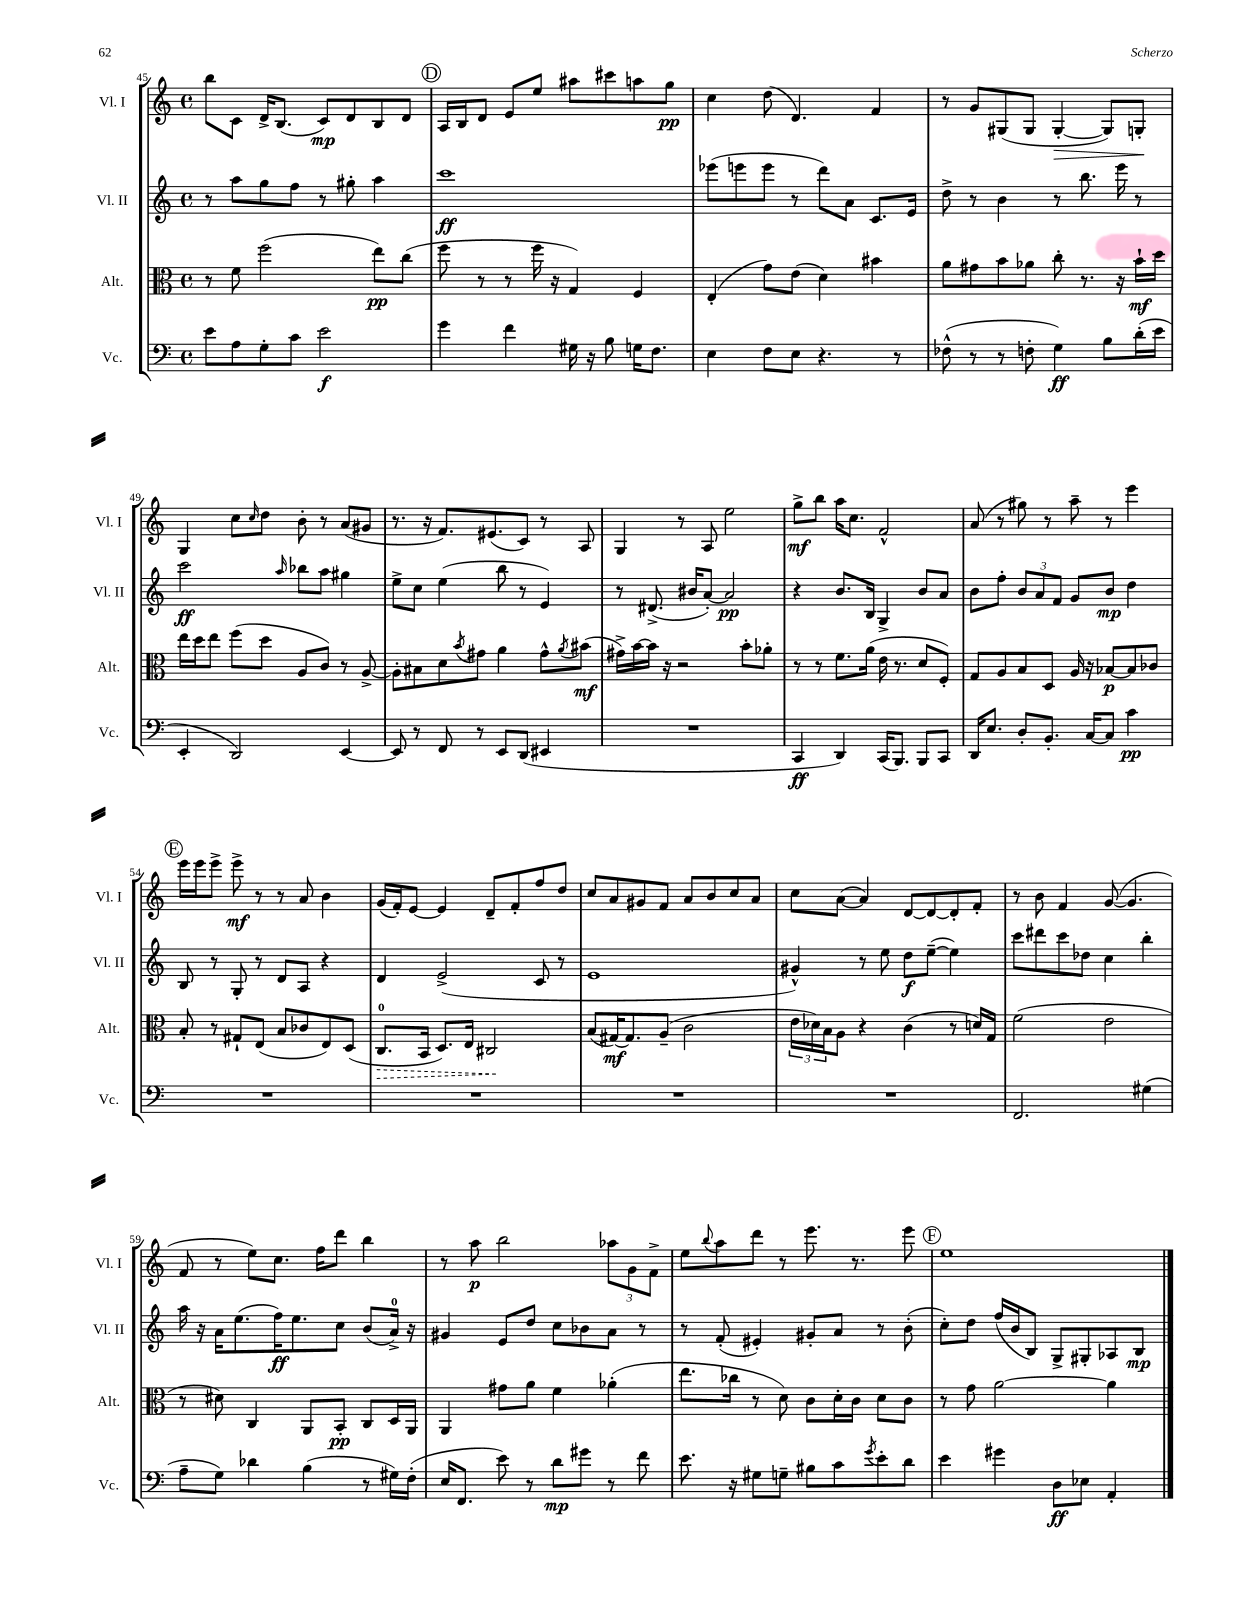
<<
\new StaffGroup <<
\new Staff = "s0" \with { instrumentName = "Vl. I" shortInstrumentName = "Vl. I" } {
    \clef treble \key c \major \defaultTimeSignature \time 4/4
    b''8 c'8 d'16-> b8.( c'8\mp) d'8 b8 d'8 |
    \mark \markup { \circle "D" } a16 b16 d'8 e'8 e''8 ais''8 cis'''8 a''8 g''8\pp |
    c''4 d''8( d'4.) f'4 |
    r8 g'8 gis8( gis8 gis4~-.\> gis8) g8-.\! |
    g4 c''8 \grace { c''16 } d''8 b'8-. r8 a'8( gis'8 |
    r8. r16 f'8.) eis'8.( c'8) r8 a8 |
    g4 r8 a8 e''2 |
    g''8->\mf b''8 a''16 c''8. f'2-^ |
    a'8( r8 gis''8) r8 a''8-- r8 e'''4 |
    \mark \markup { \circle "E" } e'''16 e'''16 e'''8-> e'''8->\mf r8 r8 a'8 b'4 |
    g'16( f'16-.) e'8~ e'4 d'8-- f'8-. f''8 d''8 |
    c''8 a'8 gis'8 f'8 a'8 b'8 c''8 a'8 |
    c''8 a'8~( a'4) d'8~ d'8~ d'8-. f'8-. |
    r8 b'8 f'4 g'8~( g'4. |
    f'8 r8 e''8) c''8. f''16 d'''8 b''4 |
    r8 a''8\p b''2 \tuplet 3/2 { aes''8 g'8 f'8-> } |
    e''8 \appoggiatura { b''8 } a''8 d'''8 r8 e'''8. r8. e'''8 |
    \mark \markup { \circle "F" } e''1 \bar "|." |
}
\new Staff = "s1" \with { instrumentName = "Vl. II" shortInstrumentName = "Vl. II" } {
    \clef treble \key c \major \defaultTimeSignature \time 4/4
    r8 a''8 g''8 f''8 r8 gis''8-. a''4 |
    \mark \markup { \circle "D" } c'''1\ff |
    ees'''8( e'''8 e'''8 r8 d'''8) a'8 c'8. e'16 |
    d''8-> r8 b'4 r8 b''8. e'''16 r8 |
    c'''2\ff \grace { a''16 } bes''8 a''8 gis''4 |
    e''8-> c''8 e''4( b''8 r8 e'4) |
    r8 dis'8.->( bis'16 a'8~-.) a'2\pp |
    r4 b'8. b16 g4-> b'8 a'8 |
    b'8 f''8-. \tuplet 3/2 { b'8 a'8 f'8 } g'8 b'8\mp d''4 |
    \mark \markup { \circle "E" } b8 r8 g8-. r8 d'8 a8 r4 |
    d'4 e'2->( c'8 r8 |
    e'1 |
    gis'4-^) r8 e''8 d''8\f e''8~--( e''4) |
    c'''8 dis'''8 c'''8 des''8 c''4 b''4-. |
    a''16 r16 a'16 e''8.( f''16\ff) e''8. c''8 b'8( a'16-0->) r16 |
    gis'4 e'8 d''8 c''8 bes'8 a'8 r8 |
    r8 f'8-.( eis'4-.) gis'8-. a'8 r8 b'8-.( |
    \mark \markup { \circle "F" } c''8-.) d''8 f''16( b'16 b8) g8-> gis8-. aes8 b8\mp \bar "|." |
}
\new Staff = "s2" \with { instrumentName = "Alt." shortInstrumentName = "Alt." } {
    \clef alto \key c \major \defaultTimeSignature \time 4/4
    r8 f'8 f''2( e''8\pp) c''8( |
    \mark \markup { \circle "D" } f''8 r8 r8 f''16 r16 g4) f4 |
    e4-.( g'8) e'8( d'4) bis'4 |
    a'8 gis'8 b'8 aes'8 c''8-. r8. r16 b'16-!\mf d''16 |
    e''16 d''16 e''8 f''8( d''8 a8 c'8) r8 a8~-> |
    a8-. bis8 d'8 \acciaccatura { b'8 } gis'8 a'4 gis'8-^ \acciaccatura { a'8 } bis'8\mf( |
    gis'16->) b'16~ b'16 r16 r2 b'8-. aes'8-. |
    r8 r8 f'8. a'16( e'16 r8. d'8 f8-.) |
    g8 a8 b8 d8 a16 r16 bes8~\p bes8 ces'8 |
    \mark \markup { \circle "E" } b8-. r8 gis8-! e8( b8 ces'8 e8) d8( |
    \once \override Hairpin.style = #'dashed-line c8.-0\> b,16 d8.) e16 cis2\! |
    b8( gis16~\mf) gis8. a8--( c'2 |
    \tuplet 3/2 { e'16 des'16) b16 } a8 r4 c'4( r8 d'16) g16 |
    f'2( e'2 |
    r8 dis'8) c4 a,8 b,8-.\pp c8 d16 a,16 |
    a,4 gis'8 a'8 f'4 aes'4-.( |
    e''8. ces''16 r8 d'8) c'8 d'16-. c'16 d'8 c'8 |
    \mark \markup { \circle "F" } r8 g'8 a'2~ a'4 \bar "|." |
}
\new Staff = "s3" \with { instrumentName = "Vc." shortInstrumentName = "Vc." } {
    \clef bass \key c \major \defaultTimeSignature \time 4/4
    e'8 a8 g8-. c'8 e'2\f |
    \mark \markup { \circle "D" } g'4 f'4 gis16 r16 b8 g16 f8. |
    e4 f8 e8 r4. r8 |
    fes8-^( r8 r8 f8-. g4\ff) b8 d'16-.( e'16 |
    e,4-. d,2) e,4~ |
    e,8 r8 f,8 r8 e,8 d,8( eis,4 |
    R1 |
    c,4\ff d,4) c,16( b,,8.) b,,8 c,8 |
    d,16 e8. d8-. b,8.-. c16~ c8 c'4\pp |
    \mark \markup { \circle "E" } R1 |
    R1 |
    R1 |
    R1 |
    f,2. gis4( |
    a8-- g8) des'4 b4( r8 gis16) f16-.( |
    e16 f,8. e'8) r8 d'8\mp gis'8 r8 f'8 |
    e'8. r16 gis8 g8-- bis8 c'8 \acciaccatura { g'8 } e'8-. d'8 |
    \mark \markup { \circle "F" } e'4 gis'4 d8\ff ees8 a,4-. \bar "|." |
}
>>
>>
\layout { \context { \Score currentBarNumber = #45 } }
